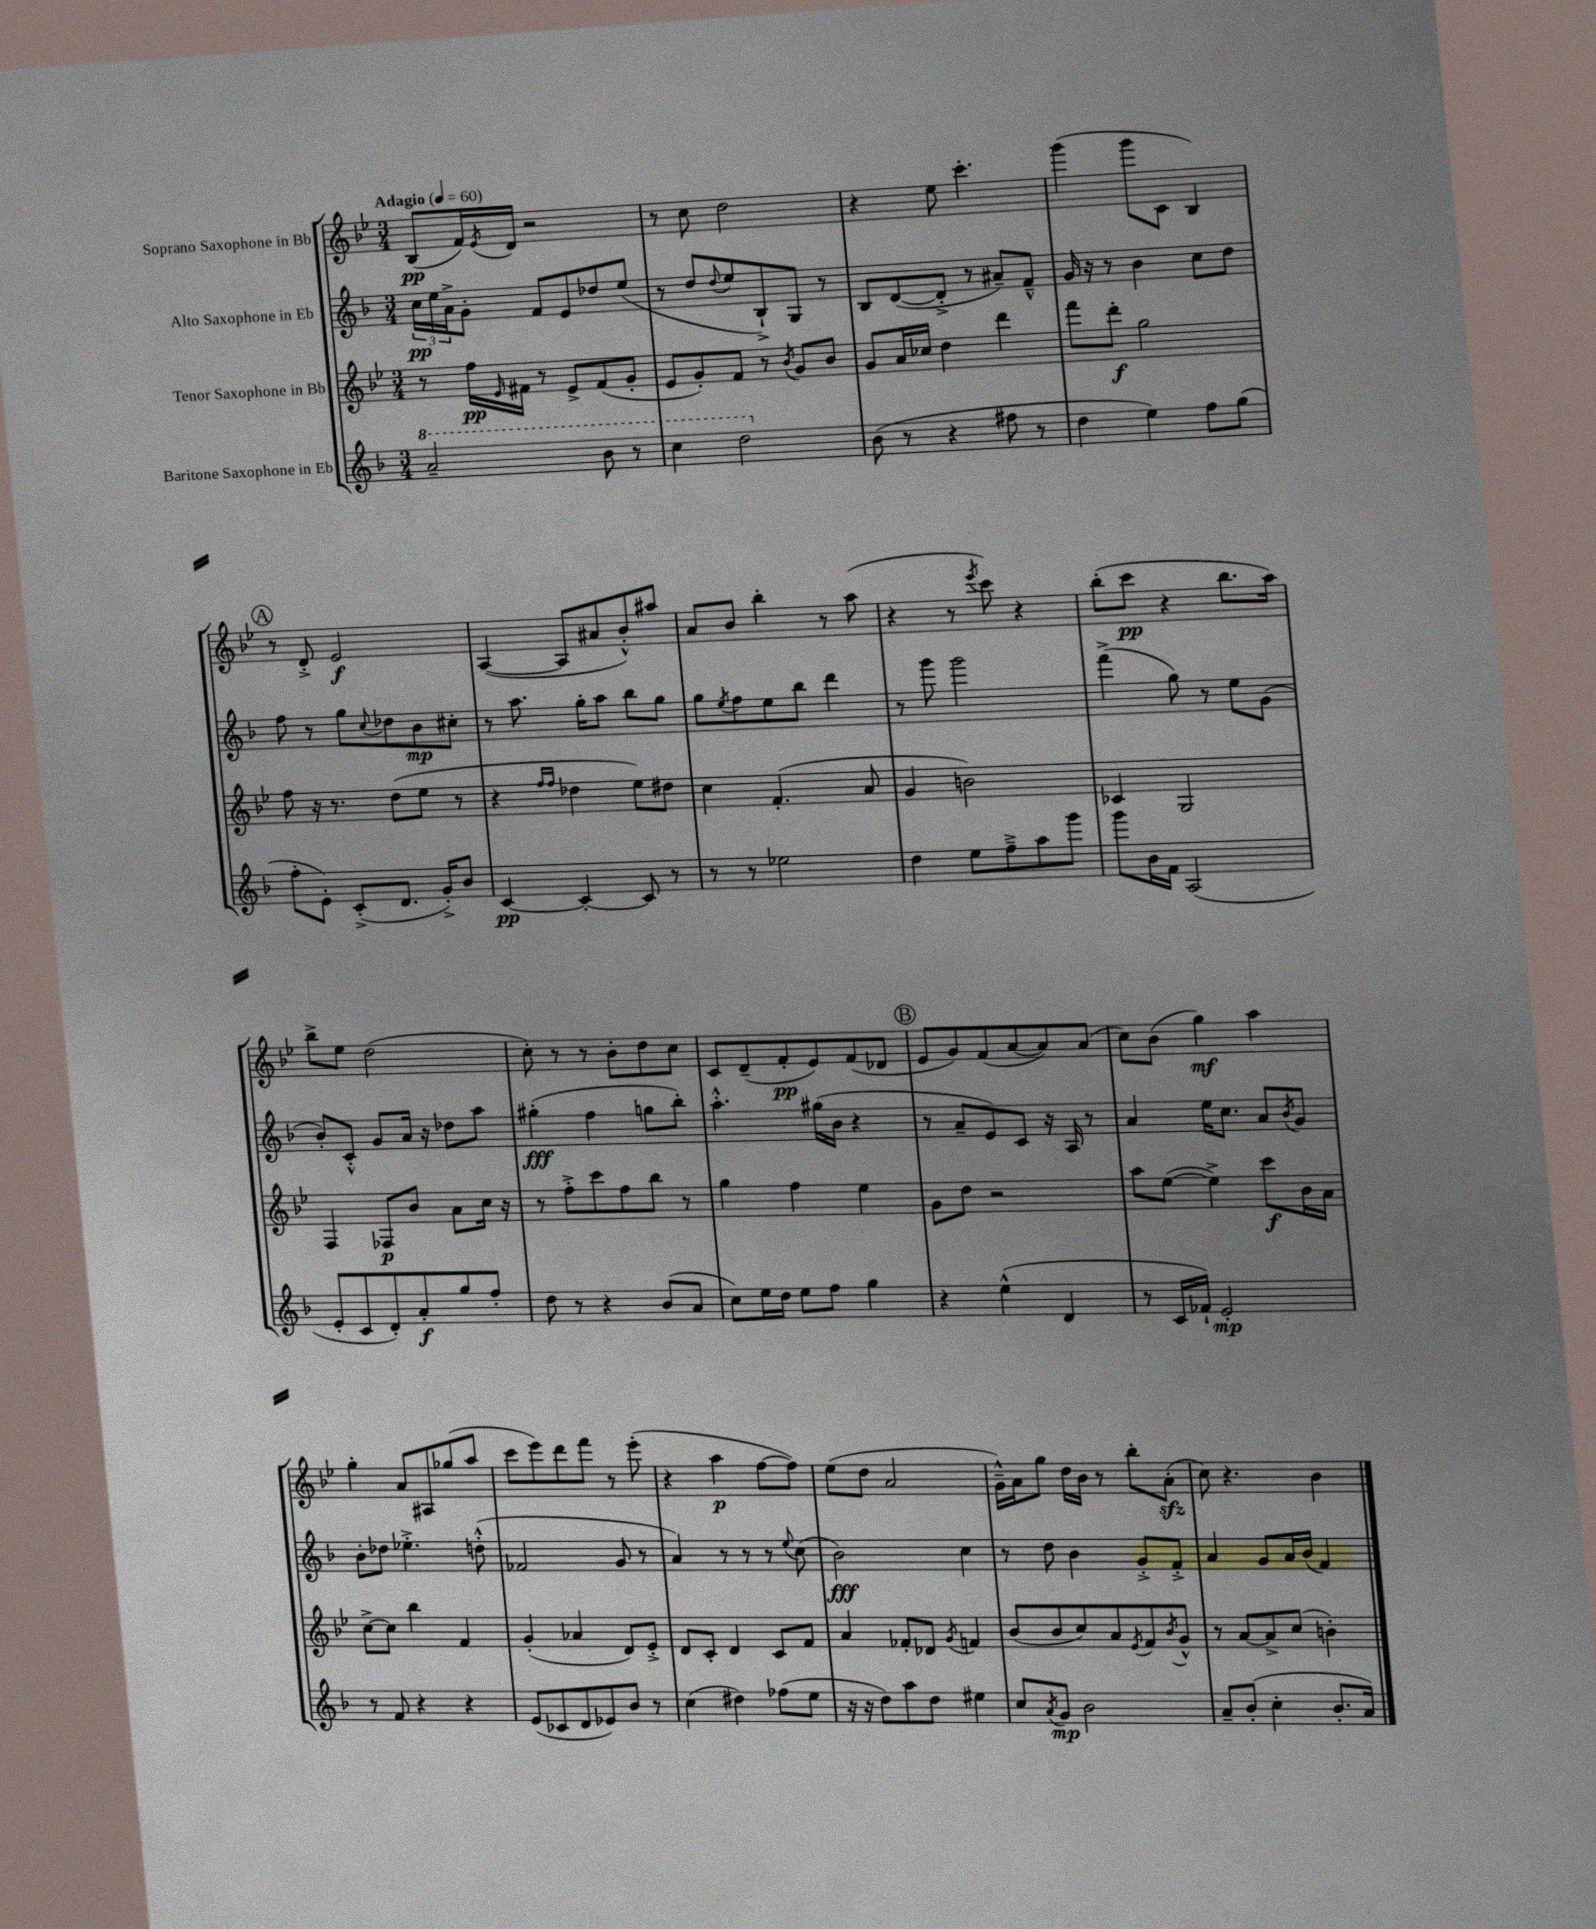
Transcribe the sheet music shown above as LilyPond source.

<<
\new StaffGroup <<
\new Staff = "s0" \with { instrumentName = "Soprano Saxophone in Bb" } {
    \clef treble \key bes \major \numericTimeSignature \time 3/4 \tempo "Adagio" 4 = 60
    bes8\pp( f'16) \acciaccatura { ees'8 } d'16 r2 |
    r8 c''8 d''2 |
    r4 ees''8 c'''4.-. |
    g'''4( g'''8 c'8 bes4) |
    \mark \markup { \circle "A" } r8 d'8-.-> ees'2\f |
    a4~( a8 ais'8 bes'8-.-^) ais''8 |
    a'8 bes'8 bes''4-. r8 a''8( |
    r4 r8 \acciaccatura { ees'''8 } c'''8) r4 |
    bes''8-.( c'''8\pp r4 bes''8. a''16) |
    bes''8-> ees''8 d''2( |
    c''8-.) r8 r8 bes'8-. d''8 c''8 |
    c'8 d'8--( f'8-.\pp ees'8) f'8( des'8 |
    \mark \markup { \circle "B" } ees'8 g'8) f'8( a'8~ a'8) a'8( |
    c''8) bes'8( g''4\mf) a''4 |
    g''4-. a'8 ais8 ges''8( a''8 |
    c'''8 ees'''8) d'''8 f'''8 r8 ees'''8-.( |
    r4 a''4\p f''8~ f''8) |
    ees''8( d''8 a'2 |
    g'16---^) a'16 g''8 d''16 bes'16 r8 bes''8-. a'8-.\sfz( |
    c''8) r4. bes'4 \bar "|." |
}
\new Staff = "s1" \with { instrumentName = "Alto Saxophone in Eb" } {
    \clef treble \key f \major \numericTimeSignature \time 3/4
    \tuplet 3/2 { c''16\pp e''16 a'16-> } g'8-. f'8 e'8 des''8 e''8( |
    r8 d''8 \appoggiatura { d''8 } e''8 bes8-!->) g8 r8 |
    bes8 d'8~( d'8-.-> r8 ais'8--) f'8---^ |
    g'16 r16 r8 bes'4 c''8 d''8 |
    \mark \markup { \circle "A" } f''8 r8 g''8 \appoggiatura { c''8 } des''8 bes'8\mp cis''8-. |
    r8 a''8. g''16-. a''8 bes''8 g''8 |
    g''8 \acciaccatura { e''8 } f''8 e''8 bes''8 d'''4 |
    r8 g'''8 g'''2 |
    f'''4->( g''8) r8 e''8 g'8( |
    bes'8-.) c'8-.-^ g'8 a'16 r16 des''8 a''8 |
    gis''4-.\fff( f''4 g''8 bes''8-.) |
    a''4.-.-^ gis''16( bes'16 r4 |
    \mark \markup { \circle "B" } r8 a'8-- e'8) c'8 r16 a16 r8 |
    a'4 e''16 c''8. a'8 \acciaccatura { bes'8 } g'8 |
    bes'8-. des''8 ees''4.-.-> d''8-.-^( |
    fes'2 g'8 r8 |
    a'4) r8 r8 r8 \appoggiatura { e''8 } c''8( |
    bes'2\fff) c''4 |
    r8 d''8 bes'4 g'8-.-> f'8-.-> |
    a'4 g'8 a'16 bes'16( f'4) \bar "|." |
}
\new Staff = "s2" \with { instrumentName = "Tenor Saxophone in Bb" } {
    \clef treble \key bes \major \numericTimeSignature \time 3/4
    r8 f''16\pp \grace { ees'16 } fis'16 r8 ees'8-> fis'8( g'8-. |
    ees'8 g'8-.) f'8 r8 \acciaccatura { bes'8 } g'8 bes'8 |
    g'8 a'16 ces''16 d''4 d'''4 |
    f'''8 d'''8-.\f g''2 |
    \mark \markup { \circle "A" } f''8 r16 r8. d''8( ees''8 r8 |
    r4 \grace { f''16 f''16 } des''4 ees''8) dis''8 |
    c''4 f'4.-.( a'8 |
    g'4 b'2) |
    ces'4 g2 |
    f4 fes8\p bes'8 a'8 c''16 r16 |
    r8 f''8-.-> c'''8 f''8 bes''8 r8 |
    g''4 f''4 ees''4 |
    \mark \markup { \circle "B" } g'8 d''8 r2 |
    a''8 ees''8~( ees''4->) c'''8\f bes'16 a'16 |
    c''8~-> c''8 bes''4 f'4 |
    g'4-.( aes'4 d'8) ees'8-.-> |
    d'8 c'8-. d'4 c'8 f'8 |
    a'4 fes'8-. des'8 \acciaccatura { g'8 } f'4 |
    bes'8( bes'8 c''8) a'8 \acciaccatura { ees'8 } f'8 \acciaccatura { bes'8 } g'8-^ |
    r8 a'8~ a'8-> c''8( b'4-.) \bar "|." |
}
\new Staff = "s3" \with { instrumentName = "Baritone Saxophone in Eb" } {
    \clef treble \key f \major \numericTimeSignature \time 3/4
    \ottava #1 a''2-- bes''8 r8 |
    c'''4 d'''2 \ottava #0 |
    bes'8( r8 r4 fis''8 r8 |
    d''4 e''4) f''8 g''8( |
    \mark \markup { \circle "A" } f''8-. e'8-.) c'8-.->( d'8. g'16-.->) bes'8 |
    c'4~\pp c'4~-. c'8 r8 |
    r8 r8 ees''2 |
    d''4 e''8 f''8---> a''8 g'''8 |
    g'''8 bes'16 f'16 a2( |
    e'8-. c'8 d'8-.) a'8-.\f g''8 f''8-. |
    d''8 r8 r4 bes'8( a'8 |
    c''8) e''16 d''16 e''8 f''8 g''4 |
    \mark \markup { \circle "B" } r4 e''4-^( d'4 |
    r8 c'16 fes'16-!) e'2-.\mp |
    r8 f'8 r4 r4 |
    e'8( ces'8 d'8 ees'8) bes'8 r8 |
    c''4( dis''4) fes''8( e''8 |
    r16 r16 d''8) a''8 d''8 eis''4 |
    c''8 \acciaccatura { a'8 } g'8\mp bes'2 |
    a'8-- bes'8-.( c''4-. bes'8.-. a'16) \bar "|." |
}
>>
>>
\layout { \context { \Score \remove "Bar_number_engraver" } }
